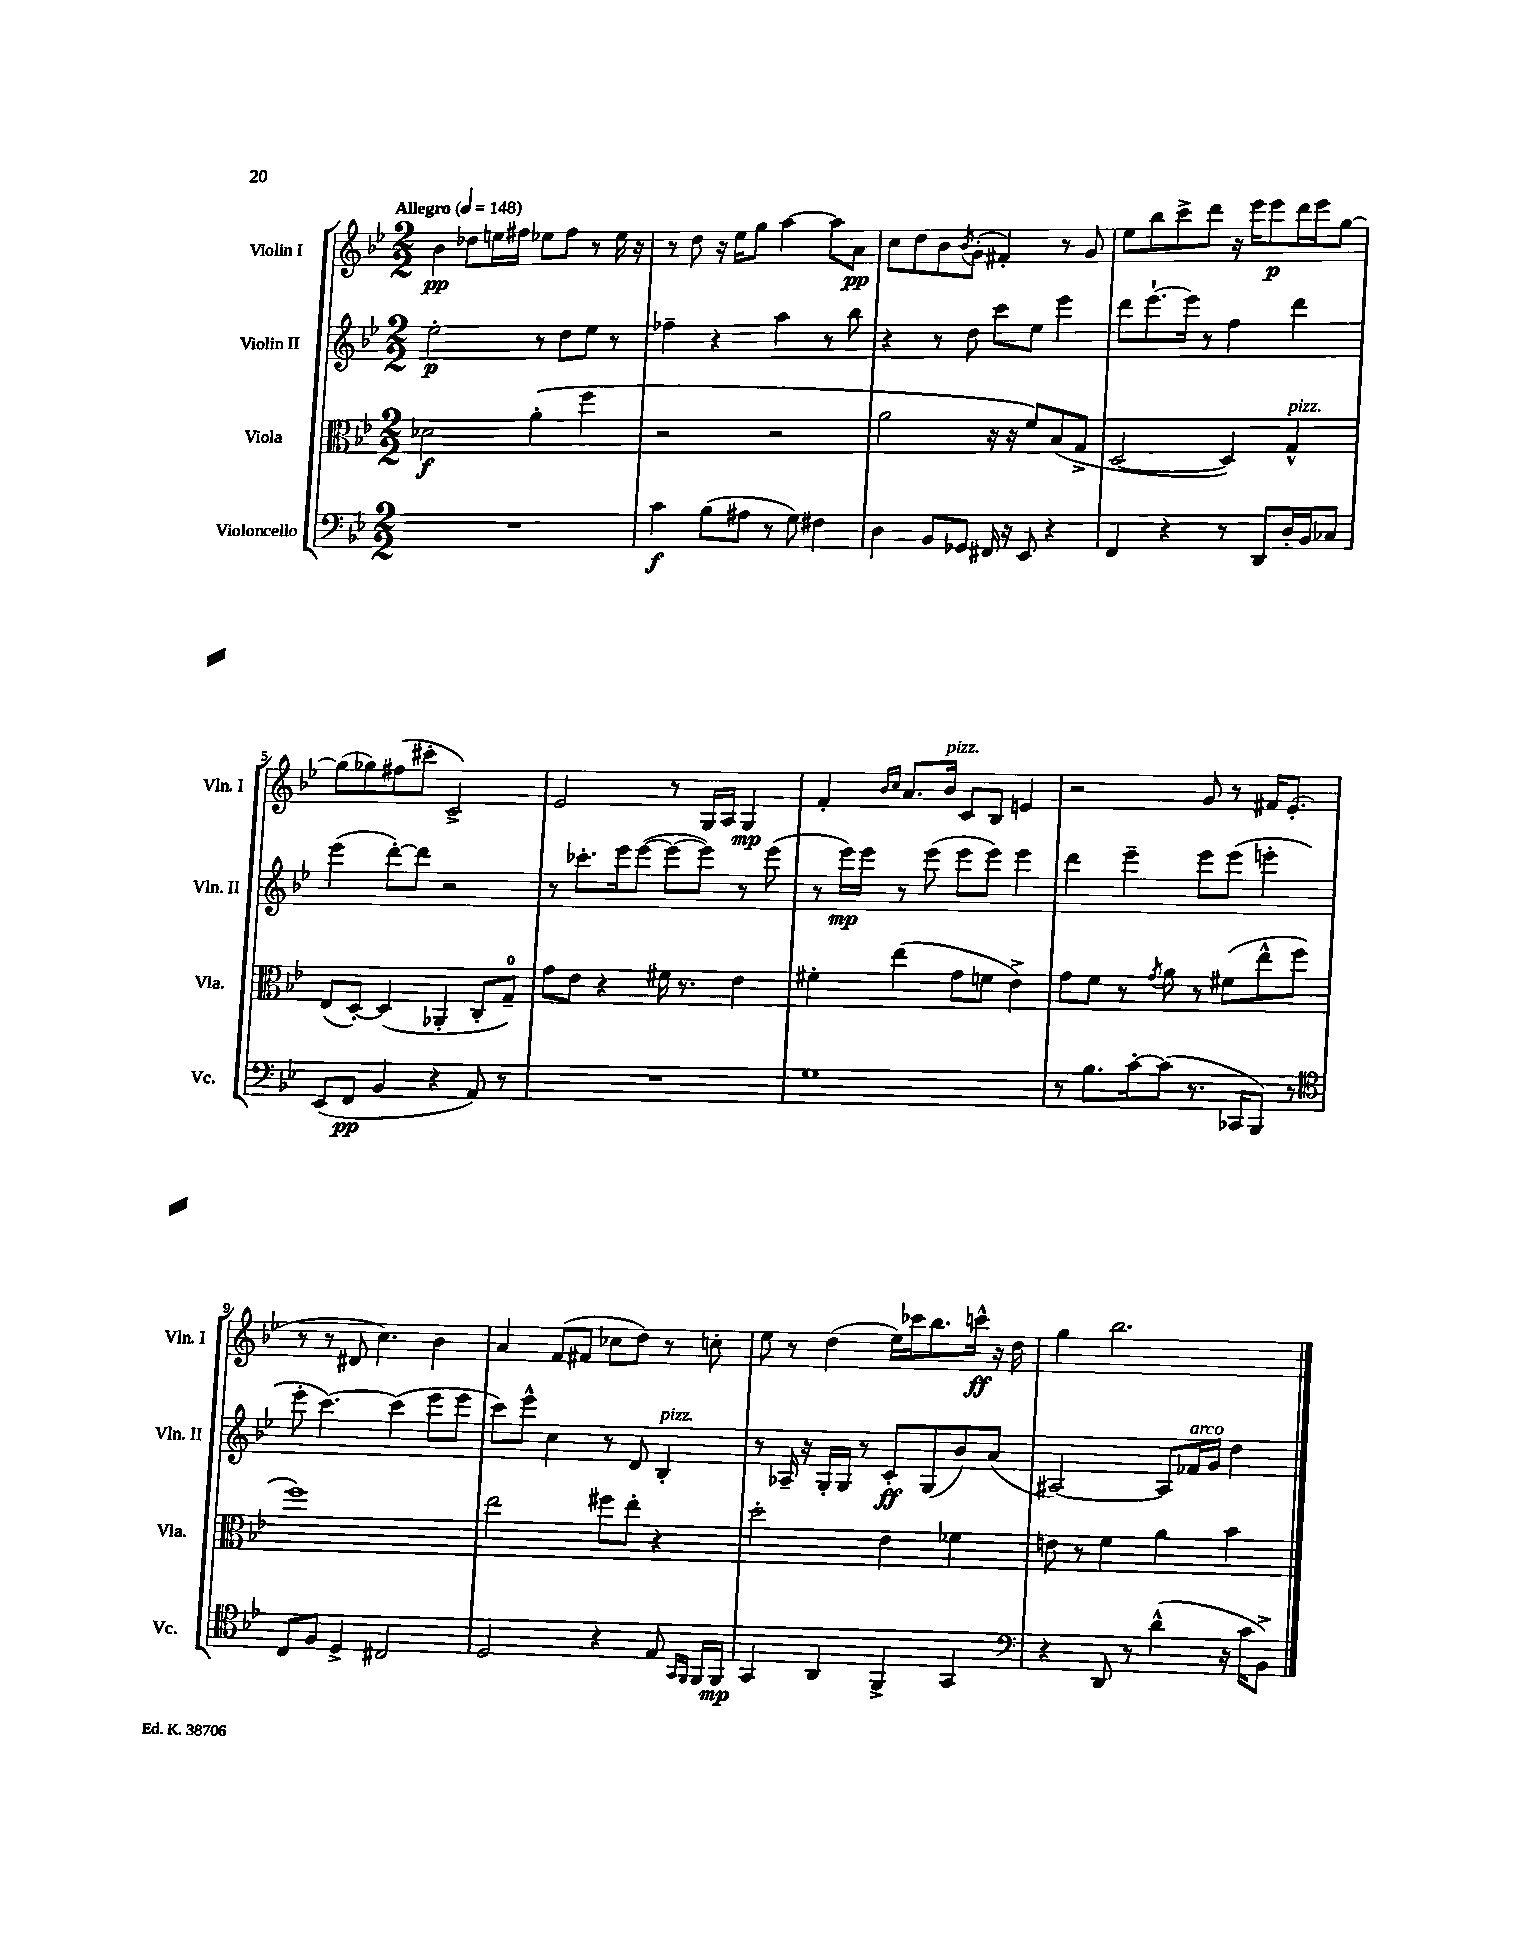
<<
\new StaffGroup <<
\new Staff = "s0" \with { instrumentName = "Violin I" shortInstrumentName = "Vln. I" } {
    \clef treble \key bes \major \numericTimeSignature \time 2/2 \tempo "Allegro" 4 = 148
    bes'4\pp des''8 e''16 fis''16 ees''8 fis''8 r8 ees''16 r16 |
    r8 d''8 r16 ees''16 g''8 a''4~ a''8 a'8\pp |
    c''8 d''8 bes'8 \acciaccatura { bes'8 } g'8-.( fis'4-.) r8 g'8 |
    ees''8 bes''8 c'''8-> d'''8 r16 ees'''16 ees'''8\p d'''16 ees'''16 g''8~ |
    g''8( ges''8) fis''8( cis'''8-. c'2->) |
    ees'2 r8 g16 a16 g4\mp |
    f'4-. \grace { bes'16 c''16 } a'8. bes'16^\markup { \italic "pizz." } c'8 bes8 e'4 |
    r2 g'8 r8 fis'16 ees'8.-.( |
    r8 r8 dis'8 c''4.) bes'4 |
    a'4 f'8( fis'8 ces''8 d''8) r8 c''8-. |
    ees''8 r8 d''4( ees''16) ces'''16 bes''8. c'''16-^\ff r16 d''16 |
    g''4 bes''2. \bar "|." |
}
\new Staff = "s1" \with { instrumentName = "Violin II" shortInstrumentName = "Vln. II" } {
    \clef treble \key bes \major \numericTimeSignature \time 2/2
    ees''2-.\p r8 d''8 ees''8 r8 |
    fes''4-- r4 a''4 r8 bes''8 |
    r4 r8 d''8 c'''8 ees''8 ees'''4 |
    d'''8 ees'''8.~-! ees'''16 r8 f''4 d'''4 |
    ees'''4( d'''8~-.) d'''8 r2 |
    r8 ces'''8.-. ees'''16 ees'''8~( ees'''8~ ees'''8) r8 ees'''8( |
    r8 ees'''16\mp) ees'''16 r8 ees'''8( ees'''8 ees'''8) ees'''4 |
    d'''4 ees'''4-- ees'''8 ees'''8( e'''4-. |
    ees'''8-. c'''4.~) c'''4( ees'''8 ees'''8 |
    c'''8) ees'''8-^ c''4 r8 d'8 bes4-.^\markup { \italic "pizz." } |
    r8 aes16-- r16 g16-. g16 r8 c'8-.\ff g8( bes'8) a'8( |
    ais2~) ais8 fes'16^\markup { \italic "arco" } g'16 d''4 \bar "|." |
}
\new Staff = "s2" \with { instrumentName = "Viola" shortInstrumentName = "Vla." } {
    \clef alto \key bes \major \numericTimeSignature \time 2/2
    des'2\f a'4-.( f''4 |
    r2 r2 |
    a'2 r16 r16 f'8) bes8( g8-> |
    d2~ d4) g4-^^\markup { \italic "pizz." } |
    ees8( d8~-.) d4( aes,4-. c8-. g8-0--) |
    g'8 ees'8 r4 fis'16 r8. ees'4 |
    fis'4-. ees''4( g'8 f'8 ees'4->) |
    g'8 f'8 r8 \acciaccatura { g'8 } a'8 r8 fis'8( ees''8-^ f''8 |
    f''1) |
    ees''2 fis''8 ees''8-. r4 |
    d''2-. ees'4 fes'4 |
    e'8 r8 f'4 a'4 bes'4 \bar "|." |
}
\new Staff = "s3" \with { instrumentName = "Violoncello" shortInstrumentName = "Vc." } {
    \clef bass \key bes \major \numericTimeSignature \time 2/2
    R1 |
    c'4\f bes8( ais8 r8 g8) fis4 |
    d4 bes,8 ges,8 fis,16 r16 ees,8 r4 |
    f,4 r4 r8 d,8 d16-. bes,16 ces8 |
    ees,8( f,8\pp bes,4 r4 a,8) r8 |
    R1 |
    g1 |
    r8 bes8. c'16~-. c'8( r8. ces,16 bes,,8) r8 |
    \clef tenor c8 f8 d4-> cis2 |
    d2 r4 ees8 \grace { g,16 f,16 } f,16 f,16\mp |
    g,4 a,4 f,4-> g,4 |
    \clef bass r4 d,8 r8 d'4-^( r16 c'16 bes,8->) \bar "|." |
}
>>
>>
